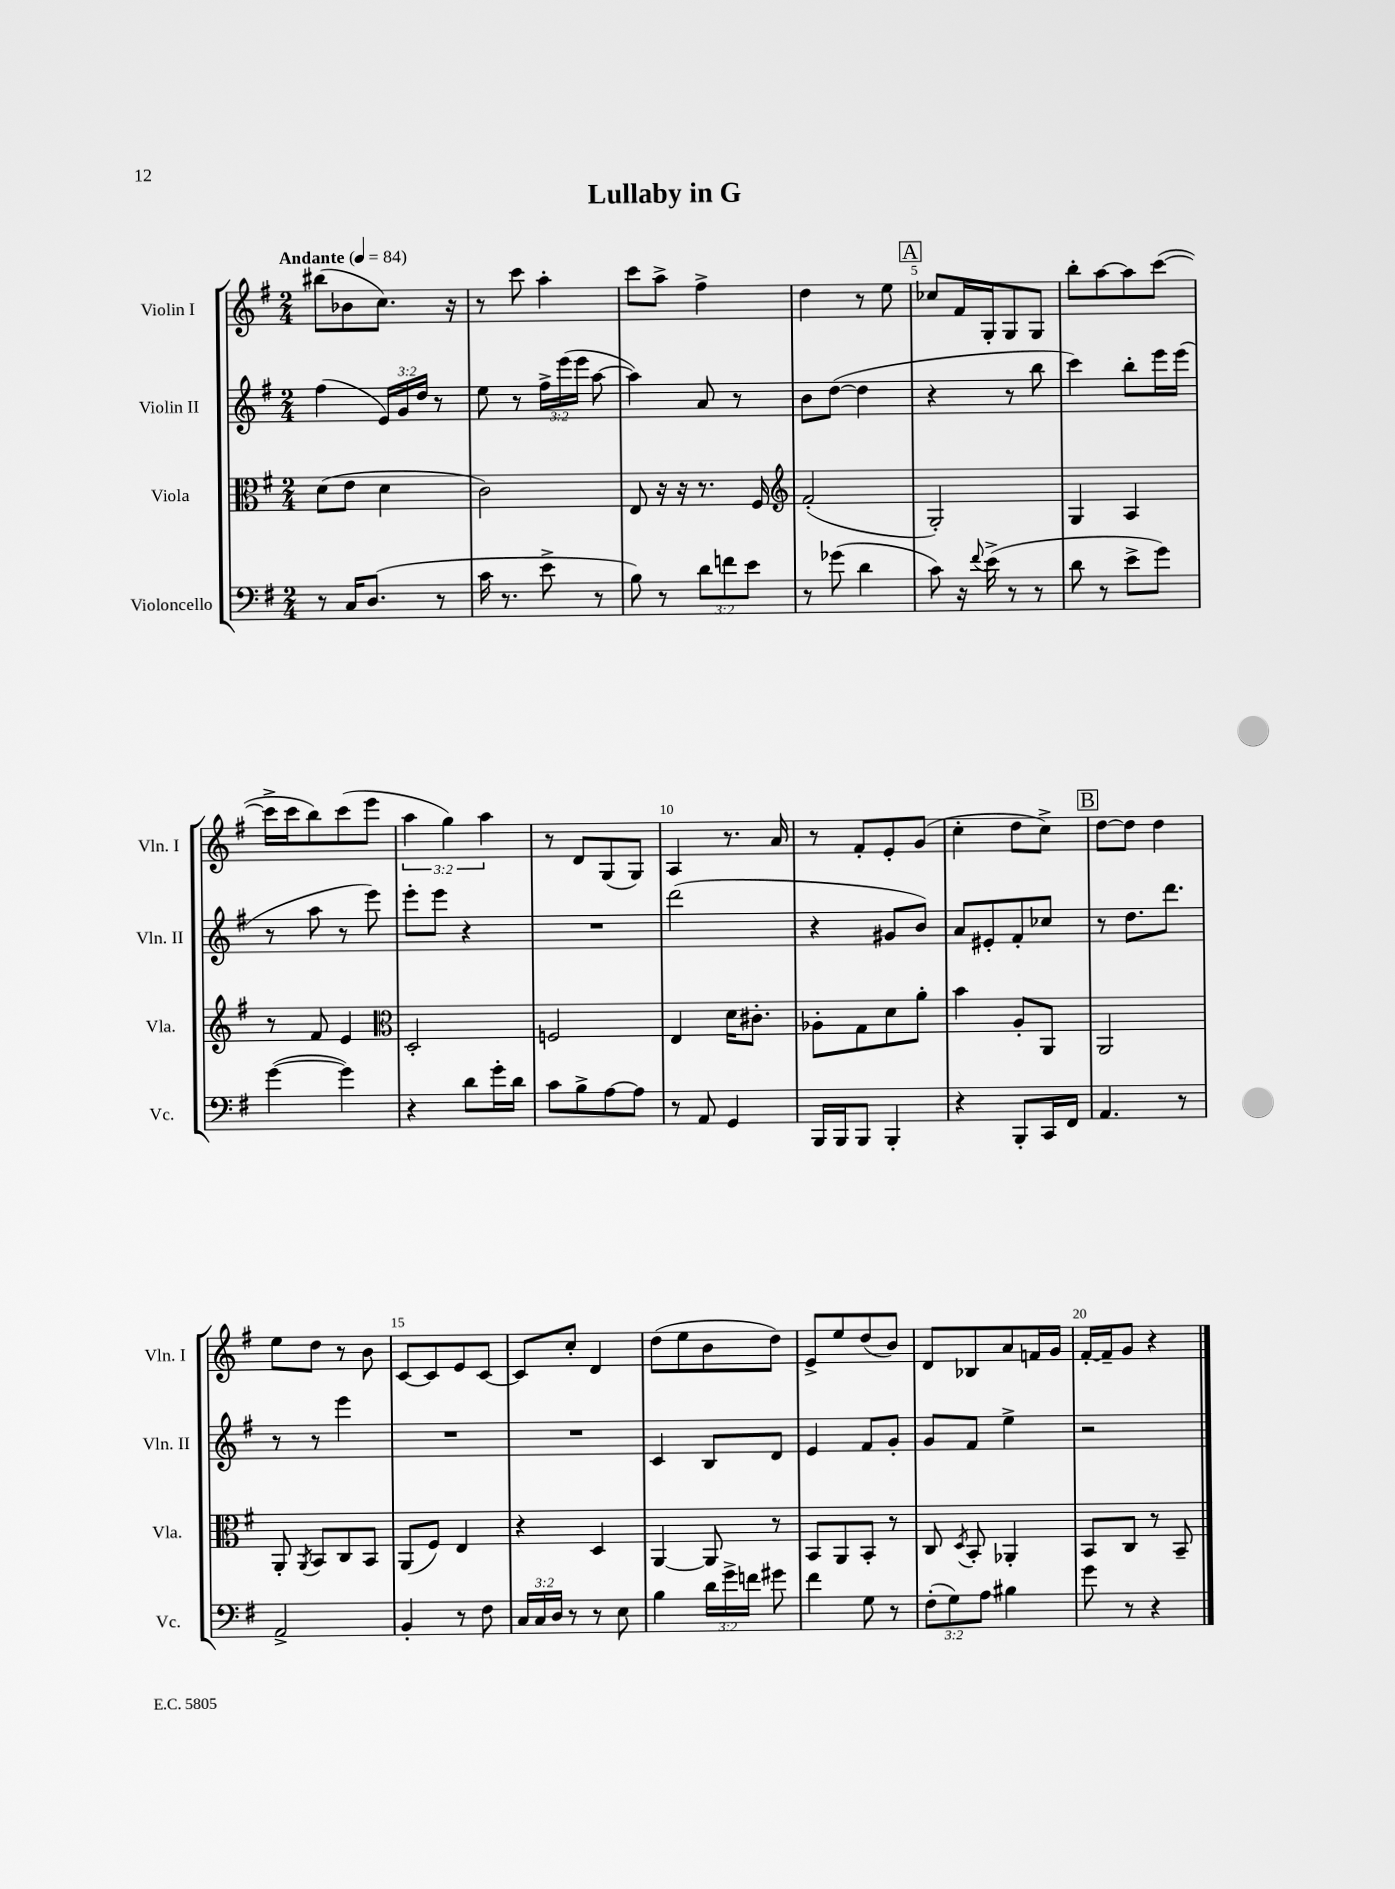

**kern	**kern	**kern	**kern
*staff4	*staff3	*staff2	*staff1
*clefF4	*clefC3	*clefG2	*clefG2
*k[f#]	*k[f#]	*k[f#]	*k[f#]
*M2/4	*M2/4	*M2/4	*M2/4
*MM84	*MM84	*MM84	*MM84
8r	(8d\L	(4ff#\	(8bb#\L
16C/LK	8e\J	.	8b-\
(8.D/J	.	.	.
.	4d\	24e/LL)	8.cc\J)
.	.	24g/	.
.	.	24dd/JJ	.
8r	.	8r	.
.	.	.	16r
=	=	=	=
16c\	2c\)	8ee\	8r
8.r	.	.	.
.	.	8r	8ccc\
8e^\	.	24ff#^\LL	4aa'\
.	.	(24eee\	.
.	.	24eee\JJ	.
8r	.	[8aa\	.
=	=	=	=
8B\)	8E/	4aa\])	8ccc\L
8r	16r	.	8aa^\J
.	16r	.	.
12d\L	8.r	8a/	4ff#^\
12f\	.	.	.
.	.	8r	.
12e\J	.	.	.
.	16F#/	.	.
=	=	=	=
*	*clefG2	*	*
8r	(2f#'/	8b\L	4dd\
(8g-\	.	([8dd\J	.
4d\	.	4dd\]	8r
.	.	.	8ee\
=	=	=	=
8c\)	2G'/)	4r	8cc-/L
16r	.	.	16f#/L
8qqf#/	.	.	.
(16e^\	.	.	16G'/J
8r	.	8r	8G/
8r	.	8bb\	8G/J
=	=	=	=
8d\	4G/	4ccc\)	8bb'\L
8r	.	.	[8aa\
8e^\L	4A/	8bb'\L	8aa\]
8g\J)	.	16eee\L	([8ccc\J
.	.	(16eee\JJ	.
=	=	=	=
([4g\	8r	8r	16ccc^\]LL
.	.	.	16ccc\J
.	8f#/	8aa\	8bb\)
4g\])	4e/	8r	(8ccc\
.	.	8eee\)	8eee\J
=	=	=	=
*	*clefC3	*	*
4r	2D'/	8eee'\L	6aa\
.	.	8eee\J	.
.	.	.	6gg\)
8d\L	.	4r	.
.	.	.	6aa\
16g'\L	.	.	.
16d\JJ	.	.	.
=	=	=	=
8c\L	2F/	2r	8r
8B^\	.	.	8d/L
[8A\	.	.	(8G/
8A\]J	.	.	8G/J)
=	=	=	=
8r	4E/	(2ddd\	4A/
8AA/	.	.	.
4GG/	16d\LK	.	8.r
.	8.c#'\J	.	.
.	.	.	16a/
=	=	=	=
16BBB/LL	8A-'\L	4r	8r
16BBB/J	.	.	.
8BBB/J	8G\	.	8f#'/L
4BBB'/	8d\	8g#/L	8e'/
.	8a'\J	8b/J)	(8g/J
=	=	=	=
4r	4b\	8a/L	4cc'\
.	.	8e#'/	.
8BBB'/L	8A'/L	8f#'/	8dd\L
16CC/L	8AA/J	8cc-/J	8cc^\J)
16FF#/JJ	.	.	.
=	=	=	=
4.AA/	2AA/	8r	[8dd\L
.	.	8.dd\L	8dd\]J
.	.	.	4dd\
.	.	8.ddd\J	.
8r	.	.	.
=	=	=	=
2AA^/	8AA'/	8r	8ee\L
.	8qAA/	.	.
.	8BB/L	8r	8dd\J
.	8C/	4eee\	8r
.	8BB/J	.	8b\
=	=	=	=
4BB'/	(8AA/L	2r	[8c/L
.	8F#/J)	.	8c/]
8r	4E/	.	8e/
8F#\	.	.	[8c/J
=	=	=	=
24C/LL	4r	2r	8c/]L
24C/	.	.	.
24D/JJ	.	.	.
8r	.	.	8cc'/J
8r	4D/	.	4d/
8E\	.	.	.
=	=	=	=
4B\	[4AA/	4c/	(8dd\L
.	.	.	8ee\
24d\LL	8AA/]	8B/L	8b\
24g^\	.	.	.
24f\JJ	.	.	.
8g#\	8r	8d/J	8dd\J)
=	=	=	=
4f#\	8BB/L	4e/	8e^/L
.	8AA/	.	8ee/
8G\	8BB'/J	8f#/L	(8dd/
8r	8r	8g'/J	8b/J)
=	=	=	=
(12F#'\L	8C/	8g/L	8d/L
12G\)	.	.	.
.	8qD/	.	.
.	8BB'/	8f#/J	8B-/
12A\J	.	.	.
4B#\	4AA-'/	4ee^\	8a/
.	.	.	16f/L
.	.	.	16g/JJ
=	=	=	=
8g\	8BB/L	2r	[16f#'/LL
.	.	.	16f#~/]J
8r	8C/J	.	8g/J
4r	8r	.	4r
.	8BB~/	.	.
==	==	==	==
*-	*-	*-	*-
